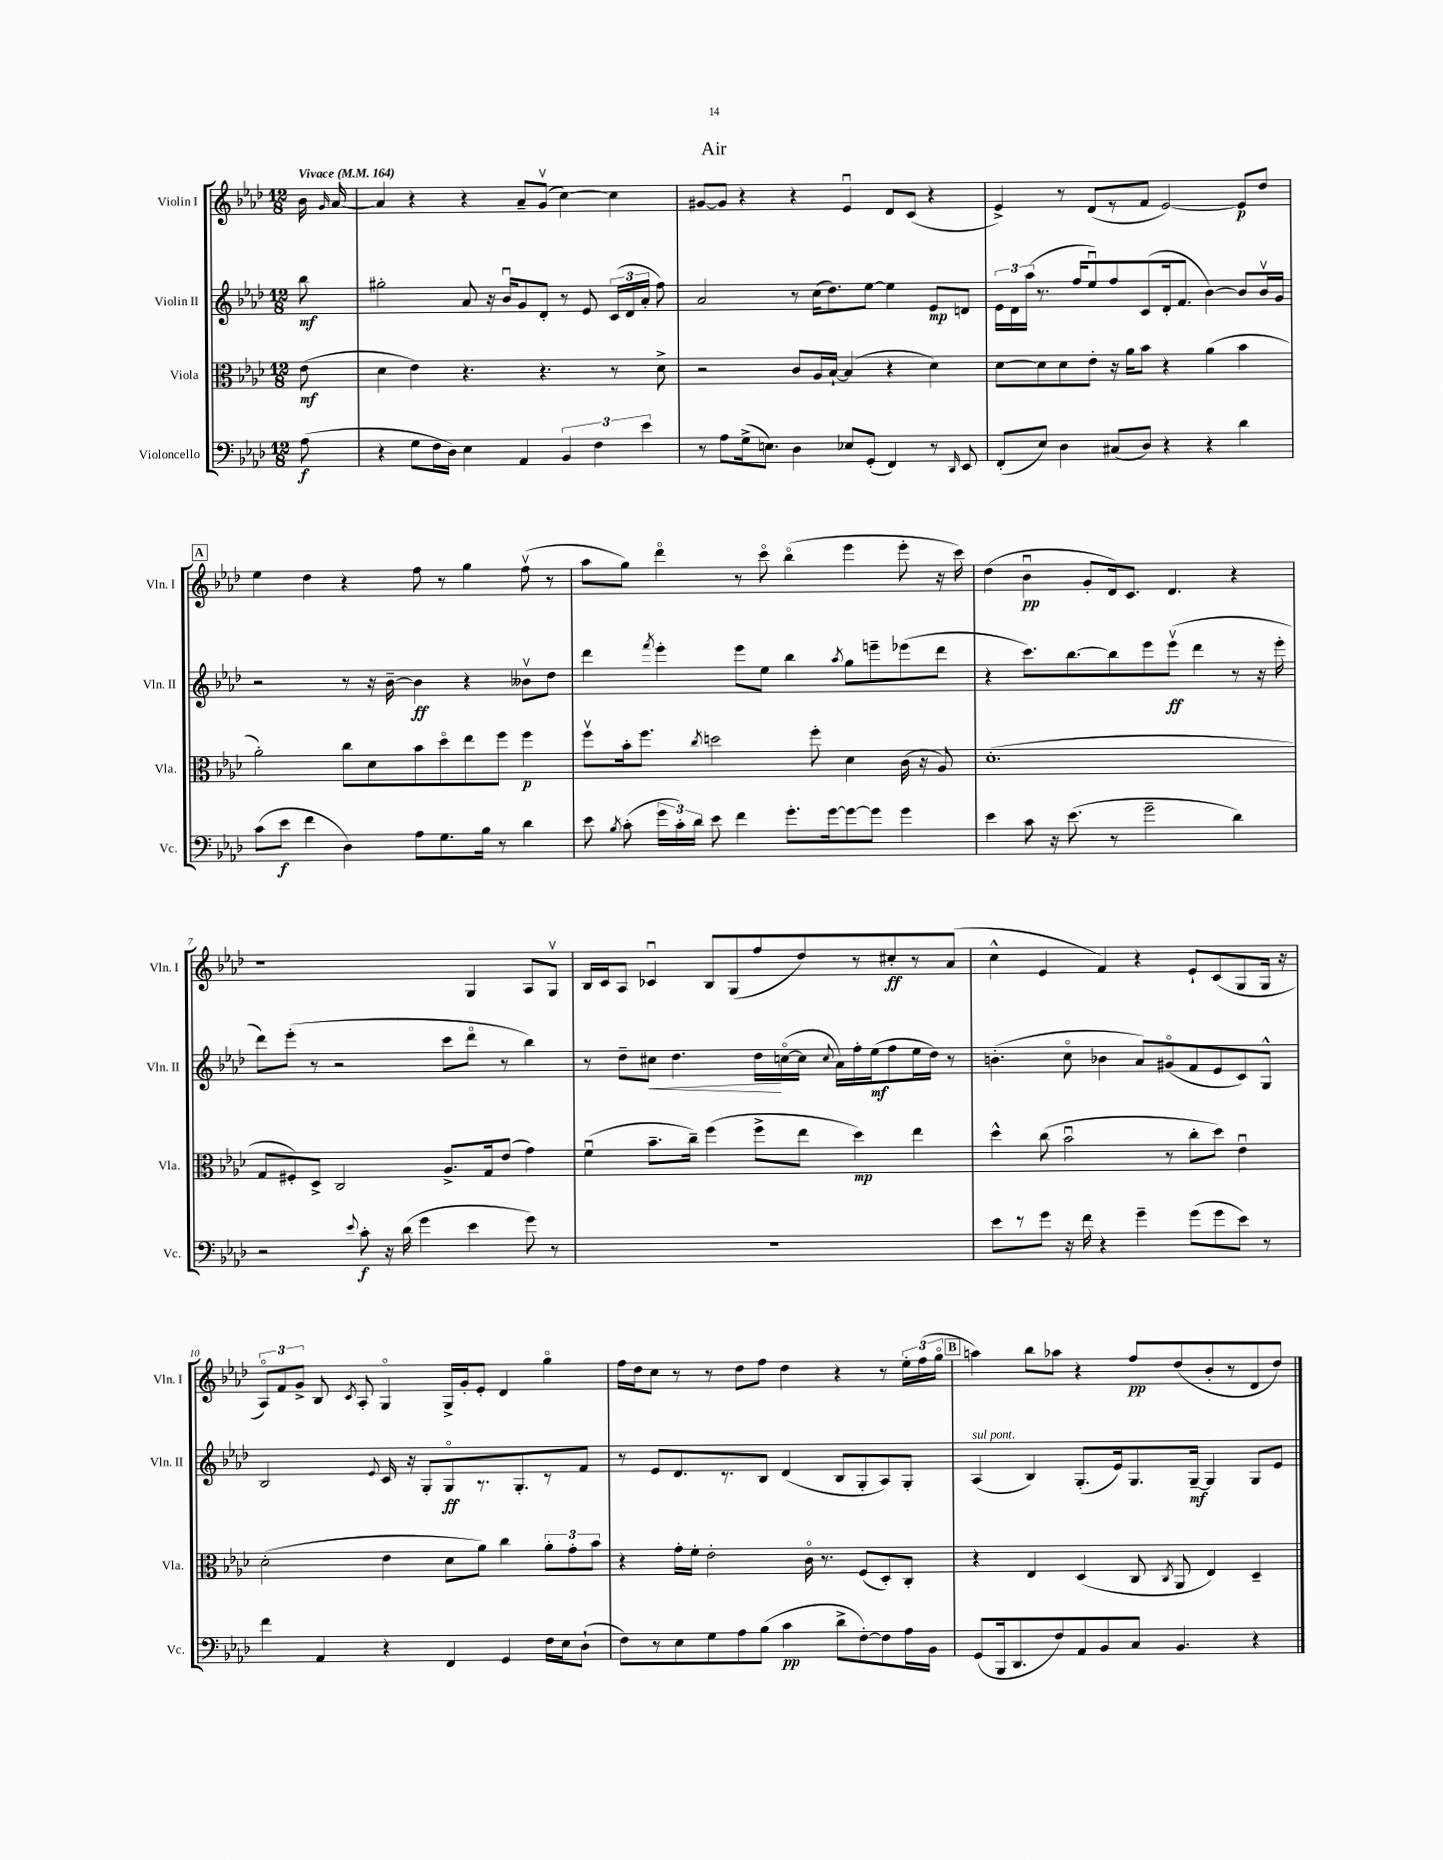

**kern	**kern	**kern	**kern
*staff4	*staff3	*staff2	*staff1
*clefF4	*clefC3	*clefG2	*clefG2
*k[b-e-a-d-]	*k[b-e-a-d-]	*k[b-e-a-d-]	*k[b-e-a-d-]
*M12/8	*M12/8	*M12/8	*M12/8
*MM164	*MM164	*MM164	*MM164
(8A-\	(8e-\	8bb-\	16b-\
.	.	.	16qqg/
.	.	.	[16a-/
=	=	=	=
4r	4d-\	2gg#'\	4a-/]
8G\L	4e-\)	.	4r
16F\L	.	.	.
16D-\JJ)	.	.	.
4E-\	4.r	8a-/	4r
.	.	16r	.
.	.	16b-u/LK	.
4AA-/	.	8g/	8a-~/L
.	4.r	8d-'/J	(8gv/J
6BB-/	.	8r	[4cc\)
.	.	8e-/	.
6F\	.	.	.
.	8r	(24c/LL	4cc\]
.	.	24d-/	.
6e-\	.	24a-'/JJ	.
.	8d-^\	8ff\)	.
=	=	=	=
8r	2r	2a-/	[8g#/L
8A-\L	.	.	8g#/]J
(16G^\k	.	.	4r
8.E\J)	.	.	.
4D-\	8c/L	8r	4r
.	16A-/L	(16cc\LK	.
.	[16B-`/JJ	8.dd-\)	.
8E-/L	(4B-/]	.	4e-u/
(8GG'/J	.	[8ee-\J	.
4FF/)	4r	4ee-\]	8d-/L
.	.	.	(8c/J
8r	4d-\)	8e-/L	4r
16qqDD-/	.	.	.
8EE-/	.	8d/J	.
=	=	=	=
(8FF'/L	[8d-\L	24e-\LL	4e-^/)
.	.	24d-\	.
.	.	(24aa-\JJ	.
8E-/J)	8d-\]	8.r	.
4D-\	8d-\	.	8r
.	.	16ff/LK	.
.	8e-'\J	8ee-u/)	(8d-/L
(8C#/L	16r	8ff/	8r
.	16a-\LK	.	.
8D-/J)	8b-\J	(8c/	8f/J
4r	4r	16d-'/k	[2e-/)
.	.	8.f/J	.
4r	(4a-\	[4b-\)	.
4d-\	4b-\	8b-/]L	8e-/]L
.	.	16b-v/L	8dd-/J
.	.	16g/JJ	.
=	=	=	=
(8c\L	2a-'\)	2r	4ee-\
8e-\J	.	.	.
4f\	.	.	4dd-\
4D-\)	8cc\L	8r	4r
.	8d-\	16r	.
.	.	[16b-~\	.
8A-\L	8b-\	4b-\]	8ff\
8.G\	8dd-o\	.	8r
.	8ee-\	4r	4gg\
16B-\Jk	.	.	.
8r	8ff\J	.	.
4d-\	4ff\	8b--v\L	(8ffv\
.	.	8dd-\J	8r
=	=	=	=
8e-\	8ffv\L	4ddd-\	8aa-\L
8qB-/	.	.	.
(8c'\	16b-'\k	.	8gg\J)
.	8.ff\J	.	.
.	.	8qfff/	.
24g\LL	.	4eee-'\	4ddd-o\
24c'\)	.	.	.
24d-\JJ	.	.	.
.	8qcc/	.	.
8e-\	2dd\	.	.
4f\	.	8eee-\L	8r
.	.	8ee-\J	8ccco\
8.g'\L	.	4bb-\	(4bb-o\
.	8ff'\	.	.
[16g\k	.	.	.
.	.	8qaa-/	.
8g\_	4d-\	8gg\L	4eee-\
8g\]J	.	8eee~\	.
4g\	(16c\	(8eee-\	8eee-'\
.	16r	.	.
.	8A-/)	8ddd-\J	16r
.	.	.	16ccc\)
=	=	=	=
4e-\	(1.d-'	4r	(4dd-\
8c\	.	8.ccc\L)	4b-u\
16r	.	.	.
(8.e-\	.	[8.bb-\	.
.	.	.	8g'/L
8r	.	8bb-\]	16d-/k)
.	.	.	8.c/J
2g~\	.	8eee-\	.
.	.	(8eee-v\J	4.d-/
.	.	4ddd-\	.
4d-\)	.	8r	4r
.	.	16r	.
.	.	16eee-'\	.
=	=	=	=
2r	8G/L	8ddd-\L)	1r
.	8F#'/)	(8eee-'\J	.
.	8D-^/J	8r	.
.	2C/	2r	.
8qqe-/	.	.	.
8c'\	.	.	.
16r	.	.	.
(16d-\	.	.	.
4g\	.	.	.
.	8.A-^/L	8ccc\L	.
4e-\	.	8ddd-o\J	4G/
.	16G/k	.	.
.	(8e-/J	8r	.
8g\)	4g\)	4bb-\)	8A-/L
8r	.	.	8Gv/J
=	=	=	=
1.r	(4fu\	8r	16B-/LL
.	.	.	16c/J
.	.	8dd-~\L	8A-/J
.	8.b-~\L	8cc#\J	4c-u/
.	.	4.dd-\	.
.	16cc~\Jk)	.	.
.	(4ff\	.	8B-/L
.	.	.	(8G/
.	8ff^\L	16dd-\LL	8ff/
.	.	([16cco\	.
.	8ee-\J	16cc\]JJ	8dd-/)
.	.	8qqcc/	.
.	.	16a-\LL)	.
.	4dd-\)	16ff'\	8r
.	.	(16ee-\J	.
.	.	8ff\	8cc#'/
.	4ee-\	16ee-\L	8r
.	.	16dd-\JJ)	.
.	.	8r	(8a-/J
=	=	=	=
8e-\L	4dd-^^\	(4.b'\	4cc^^\
8r	.	.	.
8g\J	(8cc\	.	4e-/
16r	2b-u\	8cco\	.
16f\	.	.	.
4r	.	4b-\	4f/)
4g~\	.	8a-/L)	4r
.	8r	(8g#o/	.
(8g\L	8cc'\L	8f/	8e-`/L
8g\	8dd-\J)	8e-/	(8c/
8e-\J)	4e-u\	8c/)	8G/
8r	.	8G^^/J	16G/Jk
.	.	.	16r
=	=	=	=
4f\	(2d-'\	2B-/	12A-o/L)
.	.	.	12f/
.	.	.	12g^/J
4AA-/	.	.	8B-/
.	.	.	8qc/
.	.	.	8A-'/
.	.	8qqe-/	.
4r	4e-\	16c/	4Go/
.	.	16r	.
.	.	8G'/L	.
4FF/	8d-\L	8Go/	16G^/LL
.	.	.	16g'/J
.	8a-\J)	8.r	8e-'/J
4GG/	4cc\	.	4d-/
.	.	8.G'/	.
16F\LL	12a-'\L	8r	4ggo\
16E-\J	.	.	.
.	12g'\	.	.
(8D-`\J	.	8f/J	.
.	12b-\J	.	.
=	=	=	=
8F\L)	4r	8r	16ff\LL
.	.	.	16dd-\J
8r	.	8e-/L	8cc\J
8E-\	16g'\LL	8.d-/	8r
.	16f'\JJ	.	.
8G\	2e-'\	.	8r
.	.	8.r	.
8A-\	.	.	8dd-\L
(8B-\J	.	8B-/J	8ff\J
4c\	.	(4d-/	4dd-\
.	16co\	.	.
.	8.r	.	.
8d-^\L	.	8B-/L	4r
[8F'\)	(8F/L	8G'/	.
8F\]	8D-'/)	8A-/)	8r
16A-\L	8C'/J	8G'/J	24ee-'\LL
.	.	.	(24ff\
16BB-\JJ	.	.	.
.	.	.	24ggo\JJ
=	=	=	=
(8GG/L	4r	(4A-/	4aa\)
16BBB-/k	.	.	.
8.DD-/	.	.	.
.	4E-/	4B-/)	8bb-\L
8F/)	.	.	8aa-\J
8AA-/	(4D-/	(8.G'/L	4r
8BB-/	.	.	.
.	.	16e-/k)	.
8C/J	8C/	8.G/	8ff/L
.	8qC/	.	.
4.BB-/	8AA-/	.	(8dd-/
.	.	[16G~/Jk	.
.	4E-/)	4G/]	8b-'/
.	.	.	8r
4r	4D-~/	8G/L	8d-/
.	.	8e-/J	8dd-/J)
==	==	==	==
*-	*-	*-	*-
